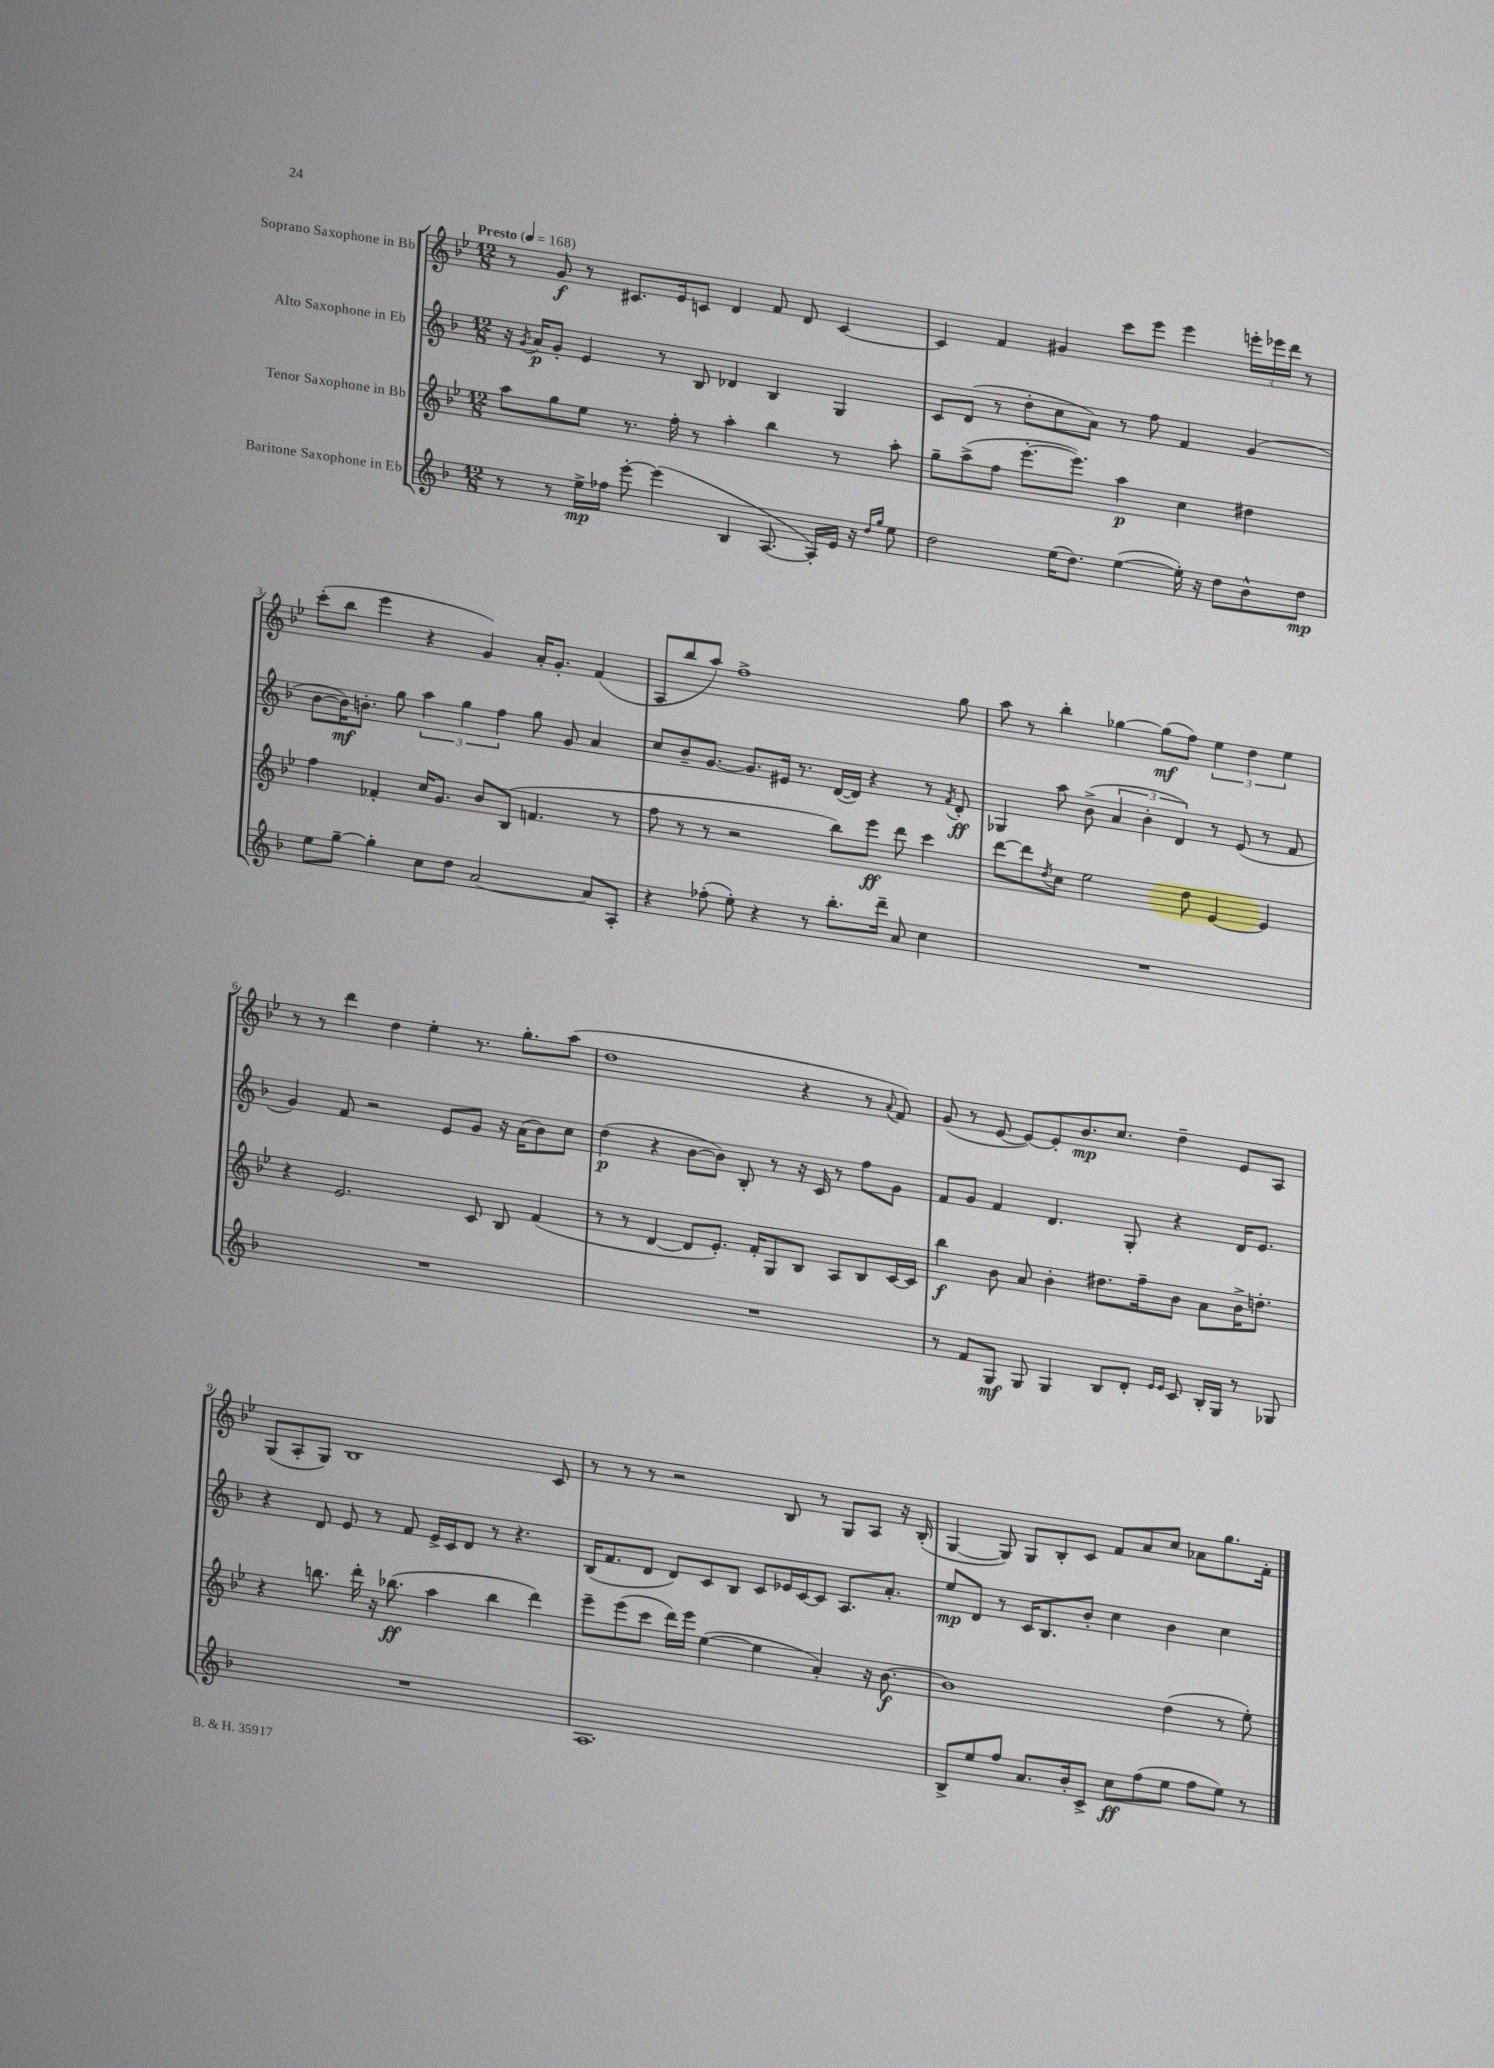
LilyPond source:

<<
\new StaffGroup <<
\new Staff = "s0" \with { instrumentName = "Soprano Saxophone in Bb" } {
    \clef treble \key bes \major \numericTimeSignature \time 12/8 \tempo "Presto" 4 = 168
    r8 g'8\f r8 cis'8. ees'16 c'8 d'4 f'8 d'8 c'4~ |
    c'4 f'4 gis'4 c'''8 ees'''8 ees'''4 \tuplet 3/2 { e'''16-. ees'''16 d'''16 } r8 |
    c'''8-.( bes''8 ees'''4 r4 g'4) a'16-. g'8.-. f'4( |
    a8 bes''8 a''8) f''1-> g''8 |
    a''8 r8 bes''4-. ges''4~ ges''8\mf( f''8) \tuplet 3/2 { ees''4 d''4 ees''4 } |
    r8 r8 d'''4 d''4 ees''4-. r8. g''8.-. a''8( |
    d''1 r4 r8 \appoggiatura { a'8 } f'8) |
    g'8( r8 ees'8~ ees'8~) ees'8-. bes'8.\mp c''8. d''4-- ees'8 a8 |
    g8( a8-. g8) bes1 c'8 |
    r8 r8 r8 r2 bes8 r8 g8 a8 r16 bes16-.( |
    g4~ g8) g8 bes8-. c'8 f'8 a'8 c''8 aes'8 g''8. f'16-. \bar "|." |
}
\new Staff = "s1" \with { instrumentName = "Alto Saxophone in Eb" } {
    \clef treble \key f \major \numericTimeSignature \time 12/8
    r16 \acciaccatura { g'8 } a'16\p g'8-. e'4 r8 bes8 des'4 bes4 g4 |
    c'8 d'8( r8 d''8-. c''8 a'8) r8 f''8 f'4 g'4( |
    bes'8~ bes'16\mf) b'8.-. g''8 \tuplet 3/2 { a''4 g''4 f''4 } g''8 g'8 a'4 |
    c''8 bes'8-- g'8.~ g'8. eis'16 r8. d'16~( d'16) r4 r8 \acciaccatura { f'8 } d'8-.\ff |
    ges4 a''8 bes'8->( \tuplet 3/2 { a'4 bes'4-. d'4) } r8 e'8( r8 f'8 |
    g'4) f'8 r2 e'8 g'8 r16 a'16( bes'8) c''8 |
    d''4\p( r4 bes'8~ bes'8) bes8-. r8 r16 c'16 r8 f''8 g'8 |
    f'8 g'8 f'4 d'4. g8-. r4 d'16 e'8. |
    r4 d'8 e'8 r8 f'8 e'16-> c'16 d'8 r8 r4. |
    bes16( f'8. d'8 d'8) c'8 bes8 c'8 ees'16 c'16~ c'8 a8. a'8.-. |
    e''8\mp d'8 r8 c'16 bes8. bes'8-. c''4 bes'4 c''4 \bar "|." |
}
\new Staff = "s2" \with { instrumentName = "Tenor Saxophone in Bb" } {
    \clef treble \key bes \major \numericTimeSignature \time 12/8
    a''8 g''8 ees''8 r8. f''16-. r8 a''4-. bes''4 r8 a''8-. |
    g''8-- a''8->( f''8 ees'''8.~-. ees'''8.) a''4\p c''4 dis''4 |
    f''4 fes'4-. c''16 g'8. bes'8 bes8( f'4. r8 |
    f''8 r8 r8 r2 bes''8) ees'''8\ff d'''8 c'''4 |
    d'''8~ d'''8 \acciaccatura { d''8 } c''8 ees''2 d''8 ees'4~ ees'4 |
    r4 ees'2. c'8 bes8 f'4( |
    r8 r8 d'4~ d'8 ees'8.-.) f'16-. g8 bes8 a8 bes8 c'16~ c'16 |
    bes''4\f bes'8 a'8 bes'4-. dis''8. f''16-- bes'8 a'8 bes'16-> d''8.-. |
    r4 b''8. d'''16-. r16 bes''8.\ff( a''4 bes''4 d'''4) |
    ees'''8-- ees'''8( c'''8 d'''16) ees'''16 ees''4~( ees''4 a'4-.) r16 bes'8.~\f |
    bes'1 d''4( r8 ees''8-.) \bar "|." |
}
\new Staff = "s3" \with { instrumentName = "Baritone Saxophone in Eb" } {
    \clef treble \key f \major \numericTimeSignature \time 12/8
    r8 r8 e''16->\mp fes''16 e'''8~-. e'''4( bes4 a8.~ a16-.) e'16 r16 \grace { d''16 g''16 } e''8 |
    d''2 e''16( d''8.) e''4~( e''16-.) r16 d''8 bes'8-^ d''8\mp |
    e''8 g''8~-- g''4-. c''8 d''8 a'2~ a'8 a8-. |
    r4 fes''8-.( e''8-.) r4 r8 bes''8.-. d'''16-- a'8 c''4 |
    R1. |
    R1. |
    R1. |
    r8 f'8 g8\mf g8 g4 bes8 d'8-. \grace { e'16 e'16 } c'8 bes16-. g16 r8 ges8 |
    R1. |
    a1. |
    bes8-> e''8 f''8 a'8. bes'16-. c'8-> c''8\ff f''8( e''8 f''8 e''8) r8 \bar "|." |
}
>>
>>
